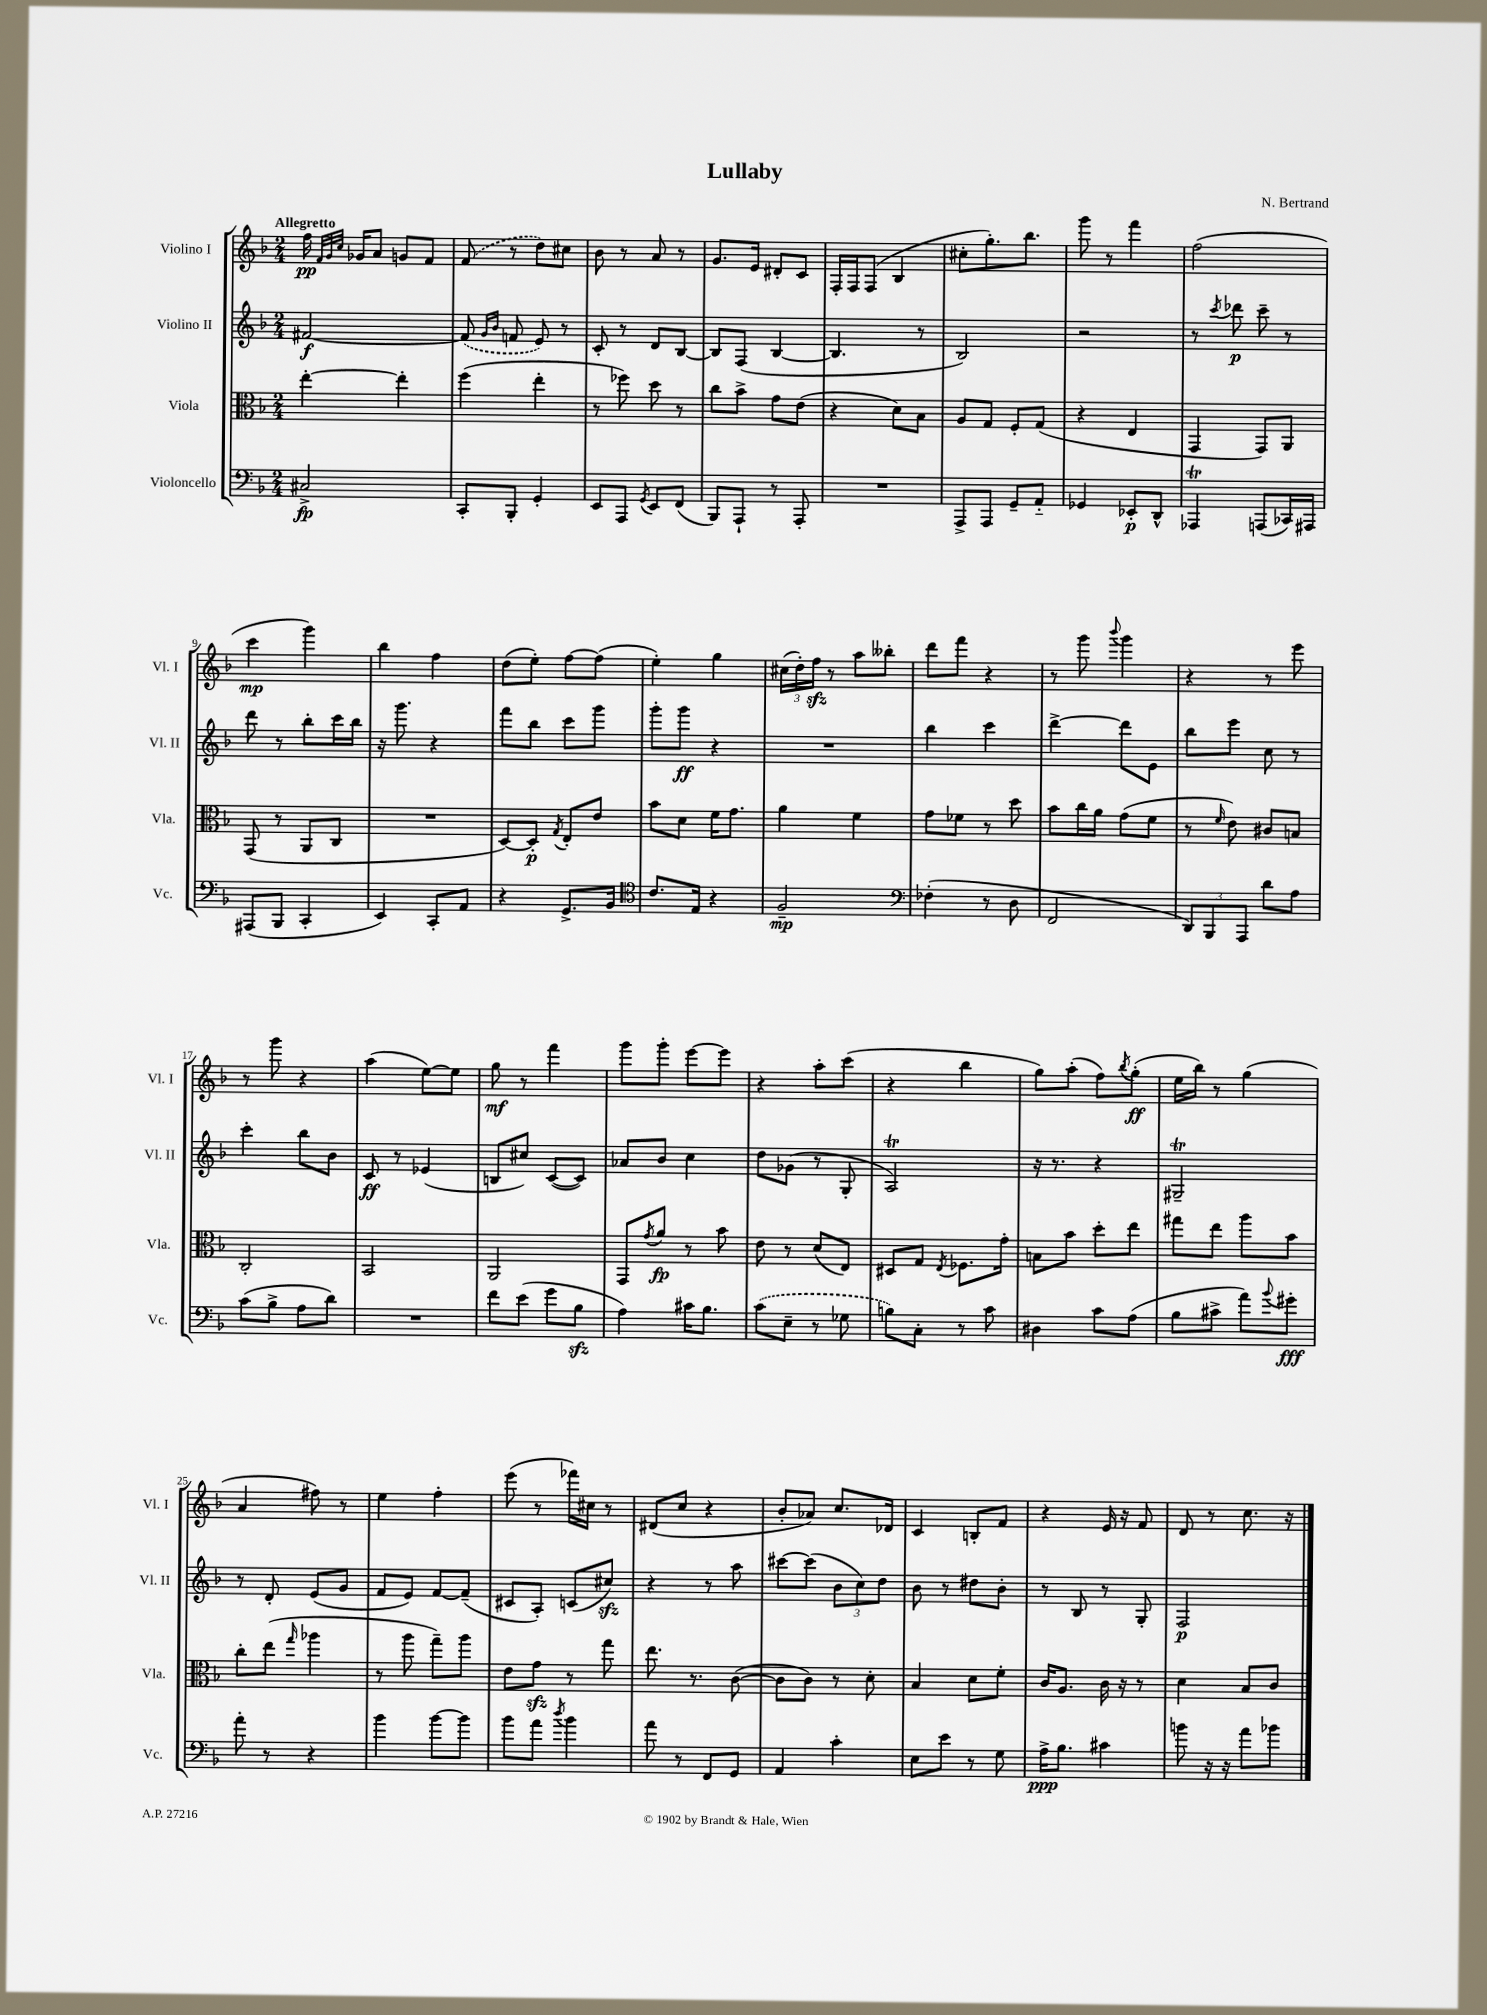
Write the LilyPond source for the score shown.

\header { title = "Lullaby" composer = "N. Bertrand" }
<<
\new StaffGroup <<
\new Staff = "s0" \with { instrumentName = "Violino I" shortInstrumentName = "Vl. I" } {
    \clef treble \key f \major \numericTimeSignature \time 2/4 \tempo "Allegretto"
    f''16\pp \grace { f'32 g'32 c''32 } ges'16 a'8 g'8 f'8 |
    \once \slurDashed f'8( r8 d''8) cis''8 |
    bes'8 r8 a'8 r8 |
    g'8. e'16 dis'8-. c'8 |
    f16-. f16 f8( bes4 |
    cis''8-. g''8.-.) bes''8. |
    g'''8 r8 f'''4 |
    f''2( |
    c'''4\mp g'''4) |
    bes''4 f''4 |
    d''8( e''8-.) f''8~ f''8( |
    e''4-.) g''4 |
    \tuplet 3/2 { cis''16( d''16-.) f''16\sfz } r8 a''8 beses''8-. |
    d'''8 f'''8 r4 |
    r8 g'''8 \appoggiatura { bes'''8 } g'''4 |
    r4 r8 e'''8 |
    r8 g'''8 r4 |
    a''4( e''8~) e''8 |
    g''8\mf r8 f'''4 |
    g'''8 g'''8-. e'''8~ e'''8 |
    r4 a''8-. c'''8( |
    r4 bes''4 |
    g''8) a''8-.( f''8) \acciaccatura { bes''8 } g''8-.\ff( |
    e''16 bes''16) r8 g''4( |
    a'4 fis''8) r8 |
    e''4 f''4-. |
    e'''8( r8 fes'''16) cis''16 r8 |
    dis'8( c''8 r4 |
    bes'8-. aes'8) c''8. des'16 |
    c'4 b8-. f'8 |
    r4 e'16 r16 f'8 |
    d'8 r8 c''8. r16 \bar "|." |
}
\new Staff = "s1" \with { instrumentName = "Violino II" shortInstrumentName = "Vl. II" } {
    \clef treble \key f \major \numericTimeSignature \time 2/4
    fis'2~\f |
    \once \slurDashed fis'8( \grace { g'16 bes'16 } f'8 e'8) r8 |
    c'8-. r8 d'8 bes8~ |
    bes8 f8( bes4~ |
    bes4. r8 |
    bes2) |
    r2 |
    r8 \acciaccatura { c'''8 } des'''8\p c'''8-- r8 |
    d'''8 r8 bes''8-. c'''16 bes''16 |
    r16 g'''8. r4 |
    f'''8 bes''8 c'''8 g'''8 |
    g'''8-. g'''8\ff r4 |
    R2 |
    bes''4 c'''4 |
    d'''4~-> d'''8 e'8 |
    bes''8 e'''8 c''8 r8 |
    c'''4-. bes''8 bes'8 |
    c'8\ff r8 ees'4( |
    b8 cis''8) c'8~( c'8) |
    aes'8 bes'8 c''4 |
    d''8 ges'8( r8 g8-. |
    a2\trill) |
    r16 r8. r4 |
    gis2--\trill |
    r8 d'8-. e'8( g'8 |
    f'8 e'8) f'8~ f'8--( |
    cis'8 a8-.) c'8( cis''8\sfz) |
    r4 r8 a''8 |
    cis'''8~ cis'''8( \tuplet 3/2 { bes'8 c''8) d''8 } |
    bes'8 r8 dis''8 bes'8-. |
    r8 bes8 r8 g8-. |
    f2\p \bar "|." |
}
\new Staff = "s2" \with { instrumentName = "Viola" shortInstrumentName = "Vla." } {
    \clef alto \key f \major \numericTimeSignature \time 2/4
    e''4~-. e''4-. |
    f''4( e''4-. |
    r8 fes''8) d''8 r8 |
    c''8 bes'8-> g'8 e'8( |
    r4 d'8) bes8 |
    a8 g8 f8-. g8( |
    r4 e4 |
    g,4 g,8) a,8 |
    g,8( r8 a,8 c8 |
    R2 |
    d8~) d8-.\p \acciaccatura { g8 } e8-. e'8 |
    bes'8 d'8 f'16 g'8. |
    a'4 f'4 |
    g'8 fes'8 r8 d''8 |
    bes'8 c''16 a'16 g'8( f'8 |
    r8 \grace { f'16 } e'8) cis'8 b8 |
    c2-. |
    bes,2 |
    a,2 |
    g,8 \acciaccatura { g'8 } a'8\fp r8 bes'8 |
    e'8 r8 d'8( e8) |
    dis8 g8 \acciaccatura { e8 } fes8. g'16-. |
    b8 bes'8 d''8-. e''8 |
    gis''8 e''8 a''8 bes'8 |
    c''8-. e''8( \grace { g''16 } aes''4 |
    r8 a''8 g''8--) a''8 |
    e'8 g'8\sfz r8 g''8 |
    e''8. r8. c'8~( |
    c'8 c'8) r8 d'8-. |
    bes4 d'8 f'8-. |
    c'16 a8. c'16 r16 r8 |
    d'4 bes8 c'8 \bar "|." |
}
\new Staff = "s3" \with { instrumentName = "Violoncello" shortInstrumentName = "Vc." } {
    \clef bass \key f \major \numericTimeSignature \time 2/4
    cis2->\fp |
    c,8-. bes,,8-. g,4-. |
    e,8 a,,8 \acciaccatura { g,8 } e,8 f,8( |
    bes,,8) a,,8-! r8 a,,8-. |
    R2 |
    a,,8-> a,,8 g,8-- a,8-_ |
    ges,4 ees,8-.\p d,8-^ |
    aes,,4\trill a,,8( ces,16) ais,,16 |
    ais,,8( bes,,8 c,4-. |
    e,4) c,8-. a,8 |
    r4 g,8.-> bes,16 |
    \clef tenor c'8. e16 r4 |
    f2--\mp |
    \clef bass fes4-.( r8 d8 |
    f,2 |
    \tuplet 3/2 { d,8) bes,,8 a,,8 } d'8 a8 |
    c'8( bes8-> a8 d'8) |
    R2 |
    f'8 e'8( g'8 bes8\sfz |
    a4) cis'16 bes8. |
    \once \slurDashed c'8( e8-- r8 ges8 |
    b8) c8-. r8 c'8 |
    dis4 c'8 a8( |
    bes8 cis'8-> a'8) \appoggiatura { bes'8 } gis'8-.\fff |
    a'8-. r8 r4 |
    bes'4 bes'8~ bes'8 |
    bes'8 a'8 \acciaccatura { d''8 } bes'4 |
    a'8 r8 f,8 g,8 |
    a,4 c'4-. |
    e8 e'8 r8 g8 |
    a16->\ppp bes8. cis'4 |
    b'8 r16 r16 a'8 bes'8 \bar "|." |
}
>>
>>
